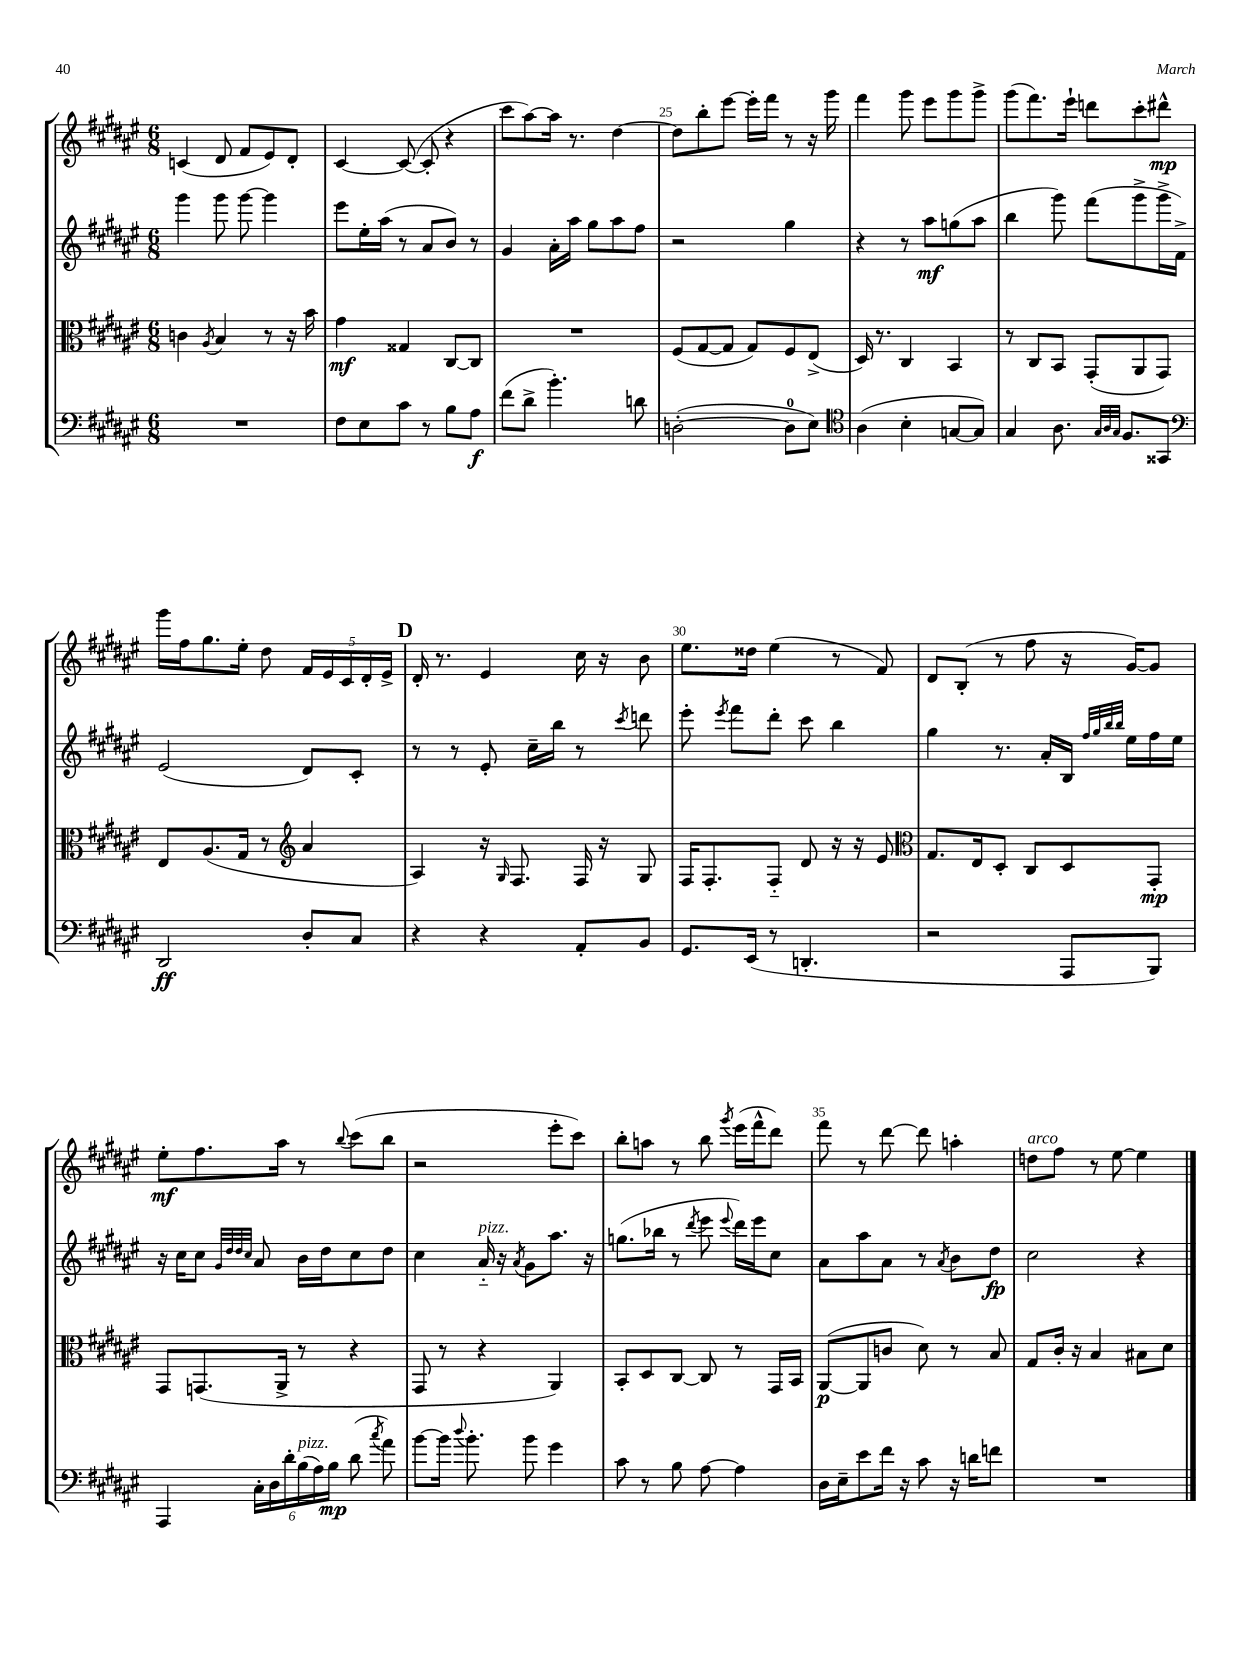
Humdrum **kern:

**kern	**dynam	**kern	**dynam	**kern	**dynam	**kern	**dynam
*part4	*part4	*part3	*part3	*part2	*part2	*part1	*part1
*staff4	*staff4	*staff3	*staff3	*staff2	*staff2	*staff1	*staff1
*clefF4	*	*clefC3	*	*clefG2	*	*clefG2	*
*k[f#c#g#d#a#e#]	*	*k[f#c#g#d#a#e#]	*	*k[f#c#g#d#a#e#]	*	*k[f#c#g#d#a#e#]	*
*M6/8	*	*M6/8	*	*M6/8	*	*M6/8	*
=22	=22	=22	=22	=22	=22	=22	=22
2.r	.	4cn\	.	4ggg#\	.	(4cn/	.
.	.	8qA#/	.	.	.	.	.
.	.	4B/	.	8ggg#\	.	8d#/	.
.	.	.	.	[8ggg#\	.	8f#/L	.
.	.	8r	.	4ggg#\]	.	8e#/)	.
.	.	16r	.	.	.	8d#'/J	.
.	.	16b\	.	.	.	.	.
=23	=23	=23	=23	=23	=23	=23	=23
8F#\L	.	4g#\	mf	8eee#\L	.	[4c#/	.
8E#\	.	.	.	16ee#'\L	.	.	.
.	.	.	.	(16aa#\JJ	.	.	.
8c#\J	.	4G##X/	.	8r	.	(8c#/_	.
8r	.	.	.	8a#/L	.	8c#'/]	.
8B\L	.	[8C#/L	.	8b/J)	.	4r	.
8A#\J	f	8C#/J]	.	8r	.	.	.
=24	=24	=24	=24	=24	=24	=24	=24
(8f#\L	.	2.r	.	4g#/	.	8ccc#\L	.
8d#^\J	.	.	.	.	.	[8aa#\)	.
4.b'\)	.	.	.	16a#'\LL	.	16aa#\Jk]	.
.	.	.	.	16aa#\JJ	.	8.r	.
.	.	.	.	8gg#\L	.	.	.
.	.	.	.	8aa#\	.	[4dd#\	.
8dn\	.	.	.	8ff#\J	.	.	.
=25	=25	=25	=25	=25	=25	=25	=25
([2Dn'\	.	(8F#/L	.	2r	.	8dd#\L]	.
.	.	[8G#/	.	.	.	8bb'\	.
.	.	8G#/J]	.	.	.	[8eee#\J	.
.	.	8G#/L)	.	.	.	16eee#'\LL]	.
.	.	.	.	.	.	16fff#\JJ	.
8D\L]	.	8F#/	.	4gg#\	.	8r	.
8E#\J)	.	(8E#^/J	.	.	.	16r	.
.	.	.	.	.	.	16ggg#\	.
=26	=26	=26	=26	=26	=26	=26	=26
*clefC4	*	*	*	*	*	*	*
(4A#\	.	16D#/)	.	4r	.	4fff#\	.
.	.	8.r	.	.	.	.	.
4B'\	.	4C#/	.	8r	.	8ggg#\	.
.	.	.	.	8aa#\L	mf	8eee#\L	.
[8Gn/L	.	4BB/	.	(8ggn\	.	8ggg#\	.
8G/J])	.	.	.	8aa#\J	.	8ggg#^\J	.
=27	=27	=27	=27	=27	=27	=27	=27
4G#/	.	8r	.	4bb\	.	(8ggg#\L	.
.	.	8C#/L	.	.	.	8.fff#\)	.
8.A#\	.	8BB/J	.	8ggg#\)	.	.	.
.	.	.	.	.	.	16eee#`\Jk	.
.	.	(8GG#'/L	.	(8fff#\L	.	8dddn\L	.
32qqG#/LLL	.	.	.	.	.	.	.
32qqA#/	.	.	.	.	.	.	.
32qqG#/JJJ	.	.	.	.	.	.	.
8.F#/L	.	.	.	.	.	.	.
.	.	8AA#/	.	8ggg#^\	.	8ccc#'\	.
8GG##X/J	.	8GG#/J)	.	16ggg#^\L	.	8ddd#X^^\J	mp
.	.	.	.	16f#^\JJ)	.	.	.
!!LO:LB:g=z
=28	=28	=28	=28	=28	=28	=28	=28
*clefF4	*	*	*	*	*	*	*
2DD#/	ff	8E#/L	.	(2e#/	.	16ggg#\LL	.
.	.	.	.	.	.	16ff#\J	.
.	.	(8.A#/	.	.	.	8.gg#\	.
.	.	16G#/Jk	.	.	.	16ee#'\Jk	.
.	.	8r	.	.	.	8dd#\	.
*	*	*clefG2	*	*	*	*	*
8D#'/L	.	4a#/	.	8d#/L)	.	20f#/LL	.
.	.	.	.	.	.	20e#/	.
.	.	.	.	.	.	20c#/	.
8C#/J	.	.	.	8c#'/J	.	.	.
.	.	.	.	.	.	20d#'/	.
.	.	.	.	.	.	20e#^/JJ	.
!!LO:REH:place=s1:t=D
=29	=29	=29	=29	=29	=29	=29	=29
4r	.	4A#/)	.	8r	.	16d#'/	.
.	.	.	.	.	.	8.r	.
.	.	.	.	8r	.	.	.
4r	.	16r	.	8e#'/	.	4e#/	.
.	.	16qqG#/	.	.	.	.	.
.	.	8.F#/	.	.	.	.	.
.	.	.	.	16cc#~\LL	.	.	.
.	.	.	.	16bb\JJ	.	.	.
8AA#'/L	.	16F#/	.	8r	.	16cc#\	.
.	.	16r	.	.	.	16r	.
.	.	.	.	8qccc#/	.	.	.
8BB/J	.	8G#/	.	8dddn\	.	8b\	.
=30	=30	=30	=30	=30	=30	=30	=30
8.GG#/L	.	16F#/KL	.	8eee#'\	.	8.ee#\L	.
.	.	8.F#'/	.	.	.	.	.
.	.	.	.	8qeee#/	.	.	.
.	.	.	.	8fff#\L	.	.	.
(16EE#/Jk	.	.	.	.	.	16dd##X\Jk	.
8r	.	8F#/J	.	8ddd#'\J	.	(4ee#\	.
4.DDn'/	.	8d#/	.	8ccc#\	.	.	.
.	.	16r	.	4bb\	.	8r	.
.	.	16r	.	.	.	.	.
.	.	8e#/	.	.	.	8f#/)	.
=31	=31	=31	=31	=31	=31	=31	=31
*	*	*clefC3	*	*	*	*	*
2r	.	8.G#/L	.	4gg#\	.	8d#/L	.
.	.	.	.	.	.	(8B'/J	.
.	.	16E#/k	.	.	.	.	.
.	.	8D#'/J	.	8.r	.	8r	.
.	.	8C#/L	.	.	.	8ff#\	.
.	.	.	.	16a#'/LL	.	.	.
8AAA#/L	.	8D#/	.	16B/JJ	.	16r	.
.	.	.	.	32qqff#/LLL	.	.	.
.	.	.	.	32qqgg#/	.	.	.
.	.	.	.	32qqbb/	.	.	.
.	.	.	.	32qqbb/JJJ	.	.	.
.	.	.	.	16ee#\LL	.	[16g#/KL)	.
8BBB/J)	.	8GG#'/J	mp	16ff#\	.	8g#/J]	.
.	.	.	.	16ee#\JJ	.	.	.
!!LO:LB:g=z
=32	=32	=32	=32	=32	=32	=32	=32
4AAA#/	.	8GG#/L	.	16r	.	8ee#'\L	mf
.	.	.	.	16cc#\KL	.	.	.
.	.	(8.GGn/	.	8cc#\J	.	8.ff#\	.
.	.	.	.	32qqg#/LLL	.	.	.
.	.	.	.	32qqdd#/	.	.	.
.	.	.	.	32qqdd#/	.	.	.
.	.	.	.	32qqcc#/JJJ	.	.	.
24C#'\LL	.	.	.	8a#/	.	.	.
24D#\	.	.	.	.	.	.	.
.	.	16AA#^/Jk	.	.	.	16aa#\Jk	.
24d#'\	.	.	.	.	.	.	.
!LO:TX:a:i:t=pizz.	!	!	!	!	!	!	!
(24B\	.	8r	.	16b\LL	.	8r	.
24A#\)	.	.	.	.	.	.	.
.	.	.	.	16dd#\J	.	.	.
24B\JJ	mp	.	.	.	.	.	.
.	.	.	.	.	.	8qqbb/	.
(8d#\	.	4r	.	8cc#\	.	(8ccc#\L	.
8qcc#/	.	.	.	.	.	.	.
8a#\)	.	.	.	8dd#\J	.	8bb\J	.
=33	=33	=33	=33	=33	=33	=33	=33
[8b\L	.	8GG#/	.	4cc#\	.	2r	.
16b\Jk]	.	8r	.	.	.	.	.
8qqdd#/	.	.	.	.	.	.	.
8.b'\	.	.	.	.	.	.	.
!	!	!	!	!LO:TX:a:i:t=pizz.	!	!	!
.	.	4r	.	16a#/	.	.	.
.	.	.	.	16r	.	.	.
.	.	.	.	8qa#/	.	.	.
8b\	.	.	.	8g#\L	.	.	.
4g#\	.	4AA#/)	.	8.aa#\J	.	8eee#'\L	.
.	.	.	.	.	.	8ccc#\J)	.
.	.	.	.	16r	.	.	.
=34	=34	=34	=34	=34	=34	=34	=34
8c#\	.	8BB'/L	.	(8.ggn\L	.	8bb'\L	.
8r	.	8D#/	.	.	.	8aan\J	.
.	.	.	.	16bb-X\Jk	.	.	.
8B\	.	[8C#/J	.	8r	.	8r	.
.	.	.	.	8qddd#/	.	.	.
[8A#\	.	8C#/]	.	8eee#\	.	8bb\	.
.	.	.	.	8qqeee#/	.	8qggg#/	.
4A#\]	.	8r	.	16ddd#\LL)	.	(16eee#\LL	.
.	.	.	.	16eee#\J	.	16fff#^^\J	.
.	.	16GG#/LL	.	8cc#\J	.	8ddd#\J)	.
.	.	16BB/JJ	.	.	.	.	.
=35	=35	=35	=35	=35	=35	=35	=35
16D#\LL	.	([8AA#/L	p	8a#\L	.	8fff#\	.
16E#~\J	.	.	.	.	.	.	.
8e#\	.	8AA#/]	.	8aa#\	.	8r	.
16f#\Jk	.	8cn/J	.	8a#\J	.	[8ddd#\	.
16r	.	.	.	.	.	.	.
8c#\	.	8d#\)	.	8r	.	8ddd#\]	.
.	.	.	.	8qa#/	.	.	.
16r	.	8r	.	8b\L	.	4aan'\	.
16dn\KL	.	.	.	.	.	.	.
8fn\J	.	8B/	.	8dd#\J	fp	.	.
=36	=36	=36	=36	=36	=36	=36	=36
!	!	!	!	!	!	!LO:TX:a:i:t=arco	!
2.r	.	8G#/L	.	2cc#\	.	8ddn\L	.
.	.	16c#'/Jk	.	.	.	8ff#\J	.
.	.	16r	.	.	.	.	.
.	.	4B/	.	.	.	8r	.
.	.	.	.	.	.	[8ee#\	.
.	.	8B#X\L	.	4r	.	4ee#\]	.
.	.	8d#\J	.	.	.	.	.
==	==	==	==	==	==	==	==
*-	*-	*-	*-	*-	*-	*-	*-
